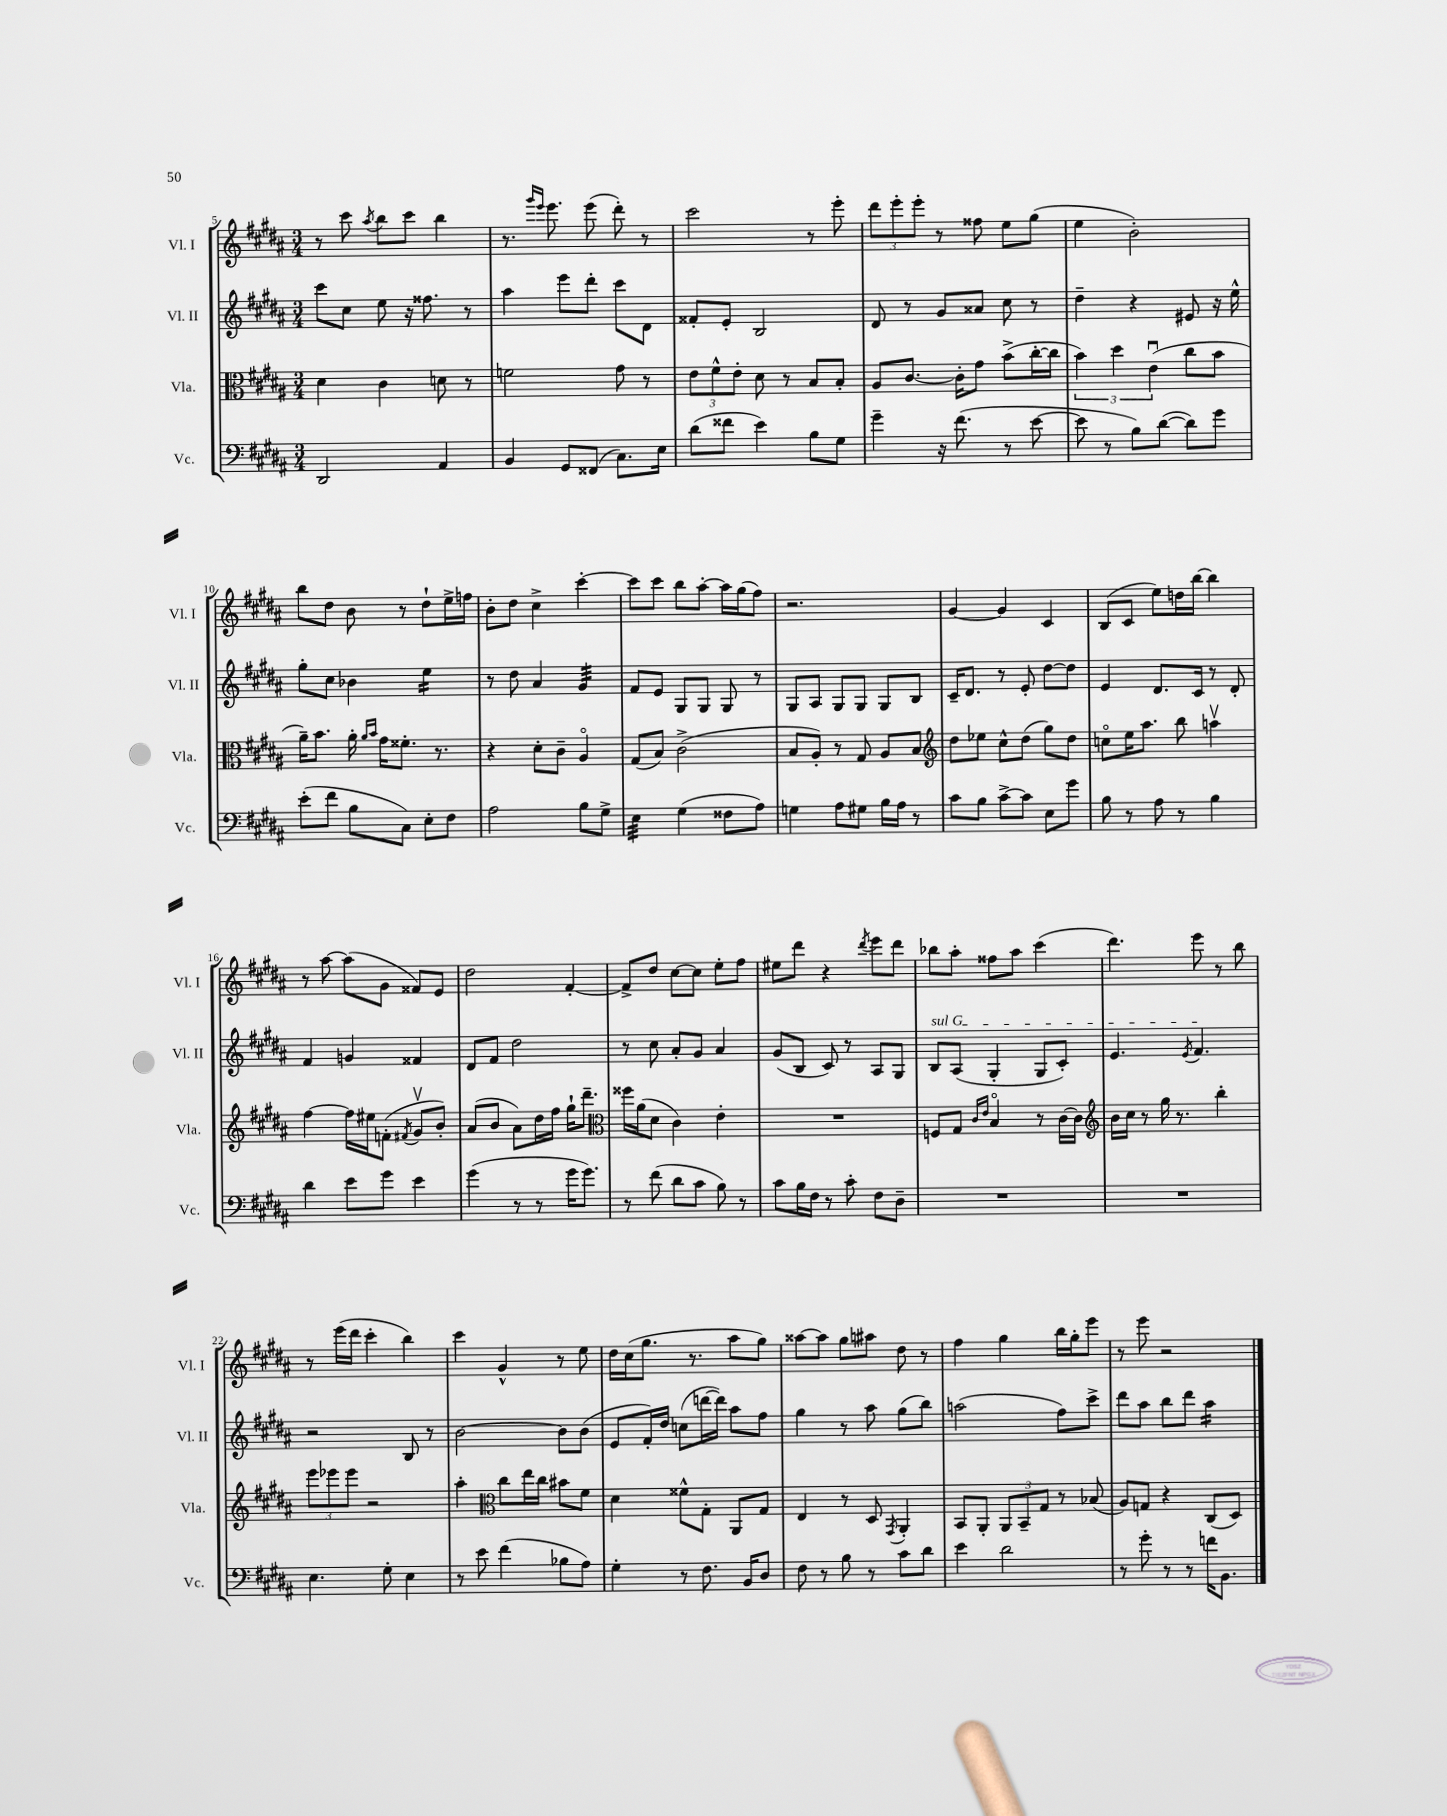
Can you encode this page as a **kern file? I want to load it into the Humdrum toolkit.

**kern	**kern	**kern	**kern
*staff4	*staff3	*staff2	*staff1
*clefF4	*clefC3	*clefG2	*clefG2
*k[f#c#g#d#a#]	*k[f#c#g#d#a#]	*k[f#c#g#d#a#]	*k[f#c#g#d#a#]
*M3/4	*M3/4	*M3/4	*M3/4
2DD#	4d#	8ccc#	8r
.	.	8cc#	8ccc#
.	.	.	8qaa#
.	4c#	8ee	8bb
.	.	16r	8ccc#
.	.	8.ff##	.
4AA#	8d	.	4bb
.	8r	8r	.
=	=	=	=
4BB	2f	4aa#	8.r
.	.	.	16qqggg#
.	.	.	16qqeee
.	.	.	8.eee
8GG#	.	8eee	.
(8FF##	.	8ddd#'	(8eee
8.C#)	8g#	8ccc#	8ddd#')
.	8r	8d#	8r
16E	.	.	.
=	=	=	=
(8d#	12e	8f##'	2ccc#
.	12f#^^	.	.
8f##	.	8e'	.
.	12e'	.	.
4e)	8d#	2B	.
.	8r	.	.
8B	8B	.	8r
8G#	8B'	.	8eee'
=	=	=	=
4g#~	8A#	8d#	12ddd#
.	.	.	12eee'
.	[8.c#	8r	.
.	.	.	12eee'
16r	.	8g#	8r
(8.f#	16c#']	.	.
.	8g#	8a##	8ff##
8r	(8b^	8cc#	8ee
[8e	[16cc#'	8r	(8gg#
.	16cc#]	.	.
=	=	=	=
8e]	6b)	4dd#~	4ee
8r	.	.	.
.	6dd#	.	.
8B)	.	4r	2b')
.	(6eu	.	.
([8d#	.	.	.
8d#])	8cc#	8e#	.
8g#	8b	16r	.
.	.	16ee^^	.
=	=	=	=
(8e'	16a#~)	8gg#'	8bb
.	8.b	.	.
8f#	.	8cc#	8dd#
8B	16a#'	4b-	8b
.	16qqa#	.	.
.	16qqb	.	.
.	16g#	.	.
8C#)	8.f##'	.	8r
8E'	.	4ee	8dd#`
.	8.r	.	.
8F#	.	.	16ee^
.	.	.	16ff
=	=	=	=
2A#	4r	8r	8b'
.	.	8dd#	8dd#
.	8d#'	4a#	4cc#^
.	8c#~	.	.
8B	4A#o	4g#	[4ccc#'
8G#^	.	.	.
=	=	=	=
4E	(8G#	8f#	8ccc#]
.	8B)	8e	8ccc#
(4G#	(2c#^	8G#	8bb
.	.	8G#	[8aa#'
8F##	.	8G#	16aa#]
.	.	.	(16gg#
8A#)	.	8r	8ff#)
=	=	=	=
4G	8B	8G#	2.r
.	8A#')	8A#	.
8A#	8r	8G#	.
8G#	8G#	8G#	.
16B	8A#	8G#	.
16A#	.	.	.
8r	8B	8B	.
=	=	=	=
*	*clefG2	*	*
8c#	8dd#	16c#~	[4g#
.	.	8.d#	.
8B	8ee-	.	.
[8c#^	8cc#^^	8r	4g#]
8c#]	(8dd#	8e'	.
8E	8gg#)	[8dd#	4c#
8g#	8dd#	8dd#]	.
=	=	=	=
8B	8cco	4e	(8B
8r	16ee	.	8c#
.	8.aa#	.	.
8A#	.	8.d#	8ee)
8r	8bb	.	16dd
.	.	16c#	[16bb
4B	4aav	8r	4bb]
.	.	8d#'	.
=	=	=	=
4d#	[4ff#	4f#	8r
.	.	.	[8aa#
8e	16ff#]	4g	(8aa#]
.	16ee#	.	.
8g#	(8f'	.	8g#
.	8qf#	.	.
4e	8g#v	4f##	8f##)
.	8b')	.	8e
=	=	=	=
(4g#	(8a#	8d#	2dd#
.	8b	8f#	.
8r	8a#)	2dd#	.
8r	16dd#	.	.
.	16ff#	.	.
16g#	16gg#`	.	[4f#'
8.g#)	8.ddd#~	.	.
=	=	=	=
*	*clefC3	*	*
8r	16ff##	8r	8f#^]
.	(16a#	.	.
(8f#	8d#	8cc#	8dd#
8d#	4c#)	8a#'	[8cc#
8c#	.	8g#	8cc#]
8B)	4e'	4a#	8ee'
8r	.	.	8ff#
=	=	=	=
8c#	2.r	(8g#	8ee#
16B	.	8B	8ddd#
16F#	.	.	.
8r	.	8c#)	4r
8c#'	.	8r	.
.	.	.	8qddd#
8F#	.	8A#	8eee
8D#~	.	8G#	8ddd#
=	=	=	=
2.r	8F	8B	8bb-
.	8G#	(8A#	8aa#'
.	16qqc#	.	.
.	16qqe	.	.
.	4Bo	4G#'	8ff##
.	.	.	8aa#
.	8r	8G#	(4ccc#
.	[16c#	8c#')	.
.	16c#]	.	.
=	=	=	=
*	*clefG2	*	*
2.r	16b	4.e	4.ddd#)
.	16cc#	.	.
.	8r	.	.
.	16gg#	.	.
.	8.r	.	.
.	.	8qe	.
.	.	4.f#	8eee
.	4bb'	.	8r
.	.	.	8bb
=	=	=	=
4.E	12eee	2r	8r
.	12eee-	.	.
.	.	.	(16eee
.	12eee-	.	.
.	.	.	16ddd#
.	2r	.	4ccc#'
8G#'	.	.	.
4E	.	8B	4bb)
.	.	8r	.
=	=	=	=
8r	4aa#'	[2b	4ccc#
8e	.	.	.
*	*clefC3	*	*
(4f#	8cc#	.	4g#^^
.	16ee	.	.
.	16cc#	.	.
8B-	8b#	8b]	8r
8A#)	8f#	(8b	8ee
=	=	=	=
4G#'	4d#	8e	16dd#
.	.	.	(16cc#
.	.	16f#')	8.gg#
.	.	16dd#	.
8r	8f##^^	(8cc	.
.	.	.	8.r
8.F#	8G#'	[16ddd	.
.	.	16ddd])	.
.	8AA#	8aa#	8aa#
16BB	.	.	.
8D#	8G#	8ff#	8gg#)
=	=	=	=
8F#	4E	4gg#	[8aa##
8r	.	.	8aa##]
8B	8r	8r	8gg#
8r	8D#	8aa#	8aa#
.	8qGG#	.	.
8c#	4AA#'	(8gg#	8dd#
8d#	.	8bb)	8r
=	=	=	=
4e	8BB	(2aa	4ff#
.	8AA#'	.	.
2d#	12AA#	.	4gg#
.	12BB~	.	.
.	12G#	.	.
.	8r	8ff#)	16bb
.	.	.	16gg#'
.	(8B-	8ccc#^	8eee
=	=	=	=
8r	8A#)	8ddd#	8r
8g#'	8G	8aa#	8eee
8r	4r	8bb	2r
8r	.	8ddd#	.
16f	(8C#	4aa#	.
8.BB	.	.	.
.	8D#)	.	.
==	==	==	==
*-	*-	*-	*-
